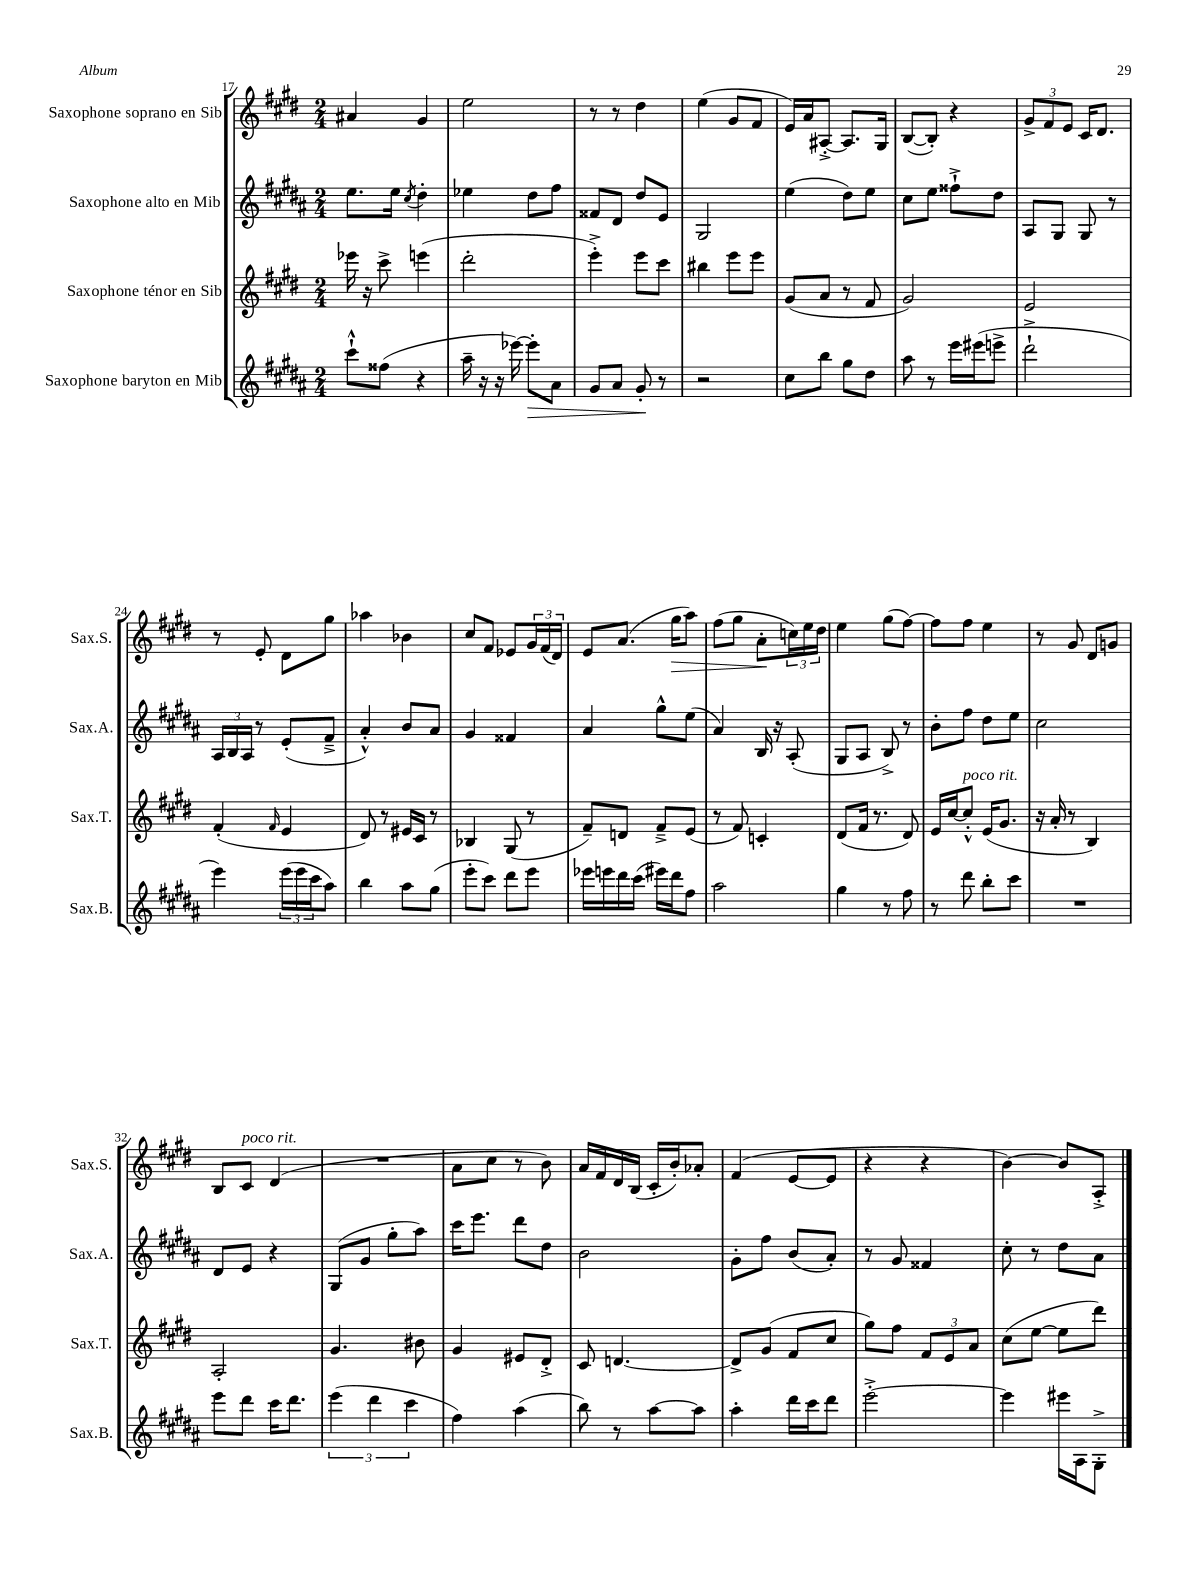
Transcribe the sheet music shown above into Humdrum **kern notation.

**kern	**kern	**kern	**kern
*staff4	*staff3	*staff2	*staff1
*clefG2	*clefG2	*clefG2	*clefG2
*k[f#c#g#d#a#]	*k[f#c#g#d#]	*k[f#c#g#d#a#]	*k[f#c#g#d#]
*M2/4	*M2/4	*M2/4	*M2/4
8ccc#`^^	16eee-	8.ee	4a#
.	16r	.	.
(8ff##	8ccc#^	.	.
.	.	16ee	.
.	.	8qcc#	.
4r	(4eee	4dd#'	4g#
=	=	=	=
16aa#~	2ddd#'	4ee-	2ee
16r	.	.	.
16r	.	.	.
[16eee-)	.	.	.
8eee-']	.	8dd#	.
8a#	.	8ff#	.
=	=	=	=
8g#	4eee'^)	8f##	8r
8a#	.	8d#	8r
8g#'	8eee	8dd#	4dd#
8r	8ccc#	8e	.
=	=	=	=
2r	4bb#	2G#	(4ee
.	8eee	.	8g#
.	8eee	.	8f#
=	=	=	=
8cc#	(8g#	(4ee	16e)
.	.	.	16a
8bb	8a	.	[8A#'^
8gg#	8r	8dd#)	8.A#]
8dd#	8f#	8ee	.
.	.	.	16G#
=	=	=	=
8aa#	2g#)	8cc#	([8B
8r	.	8ee	8B'])
16eee	.	8ff##`^	4r
(16eee#	.	.	.
8eee^	.	8dd#	.
=	=	=	=
2ddd#`^	2e	8A#	12g#^
.	.	.	12f#
.	.	8G#	.
.	.	.	12e
.	.	8G#	16c#
.	.	.	8.d#
.	.	8r	.
=	=	=	=
4eee)	(4f#'	24A#	8r
.	.	24B	.
.	.	24A#	.
.	.	8r	8e'
.	16qqf#	.	.
(24eee	4e	(8e'	8d#
24eee	.	.	.
24ccc#	.	.	.
8aa#)	.	8f#~^	8gg#
=	=	=	=
4bb	8d#)	4a#'^^)	4aa-
.	8r	.	.
8aa#	16e#	8b	4b-
.	16c#	.	.
(8gg#	8r	8a#	.
=	=	=	=
8eee'	4B-	4g#	8cc#
8ccc#)	.	.	8f#
8ddd#	(8G#	4f##	8e-
8eee	8r	.	24g#
.	.	.	(24f#
.	.	.	24d#)
=	=	=	=
16eee-	8f#~)	4a#	8e
16eee	.	.	.
16ddd#	8d	.	(8.a
(16ccc#	.	.	.
16eee#)	8f#~^	8gg#^^	.
16ddd#	.	.	16gg#
8ff#	(8e	(8ee	8aa)
=	=	=	=
2aa#	8r	4a#)	(8ff#
.	8f#)	.	8gg#
.	4c'	16B	8a'
.	.	16r	.
.	.	(8A#'	24cc)
.	.	.	24ee
.	.	.	24dd#
=	=	=	=
4gg#	(8d#	8G#	4ee
.	16f#	8A#	.
.	8.r	.	.
8r	.	8B^)	(8gg#
8ff#	8d#)	8r	[8ff#)
=	=	=	=
8r	16e	8b'	8ff#]
.	[16cc#	.	.
8ddd#	8cc#'^^]	8ff#	8ff#
8bb'	(16e	8dd#	4ee
.	8.g#	.	.
8ccc#	.	8ee	.
=	=	=	=
2r	16r	2cc#	8r
.	16a'	.	.
.	8r	.	8g#
.	4B)	.	8d#
.	.	.	8g
=	=	=	=
8eee	2A'	8d#	8B
8ddd#	.	8e	8c#
16ccc#	.	4r	(4d#
8.ddd#	.	.	.
=	=	=	=
(6eee	4.g#	(8G#	2r
.	.	8g#	.
6ddd#	.	.	.
.	.	8gg#'	.
6ccc#	.	.	.
.	8b#	8aa#)	.
=	=	=	=
4ff#)	4g#	16ccc#	8a
.	.	8.eee	.
.	.	.	8cc#
(4aa#	8e#	8ddd#	8r
.	8d#'^	8dd#	8b)
=	=	=	=
8bb)	8c#	2b	16a
.	.	.	16f#
8r	[4.d	.	16d#
.	.	.	(16B
[8aa#	.	.	16c#'
.	.	.	16b')
8aa#]	.	.	8a-'
=	=	=	=
4aa#'	8d^]	8g#'	(4f#
.	(8g#	8ff#	.
16ddd#	8f#	(8b	[8e
16ccc#	.	.	.
8ddd#	8cc#	8a#')	8e]
=	=	=	=
[2eee'^	8gg#)	8r	4r
.	8ff#	8g#	.
.	12f#	4f##	4r
.	12e	.	.
.	12a	.	.
=	=	=	=
4eee]	(8cc#	8cc#'	[4b)
.	[8ee	8r	.
16eee#	8ee]	8dd#	8b]
16A#	.	.	.
8G#'^	8ddd#)	8a#	8A'^
==	==	==	==
*-	*-	*-	*-
